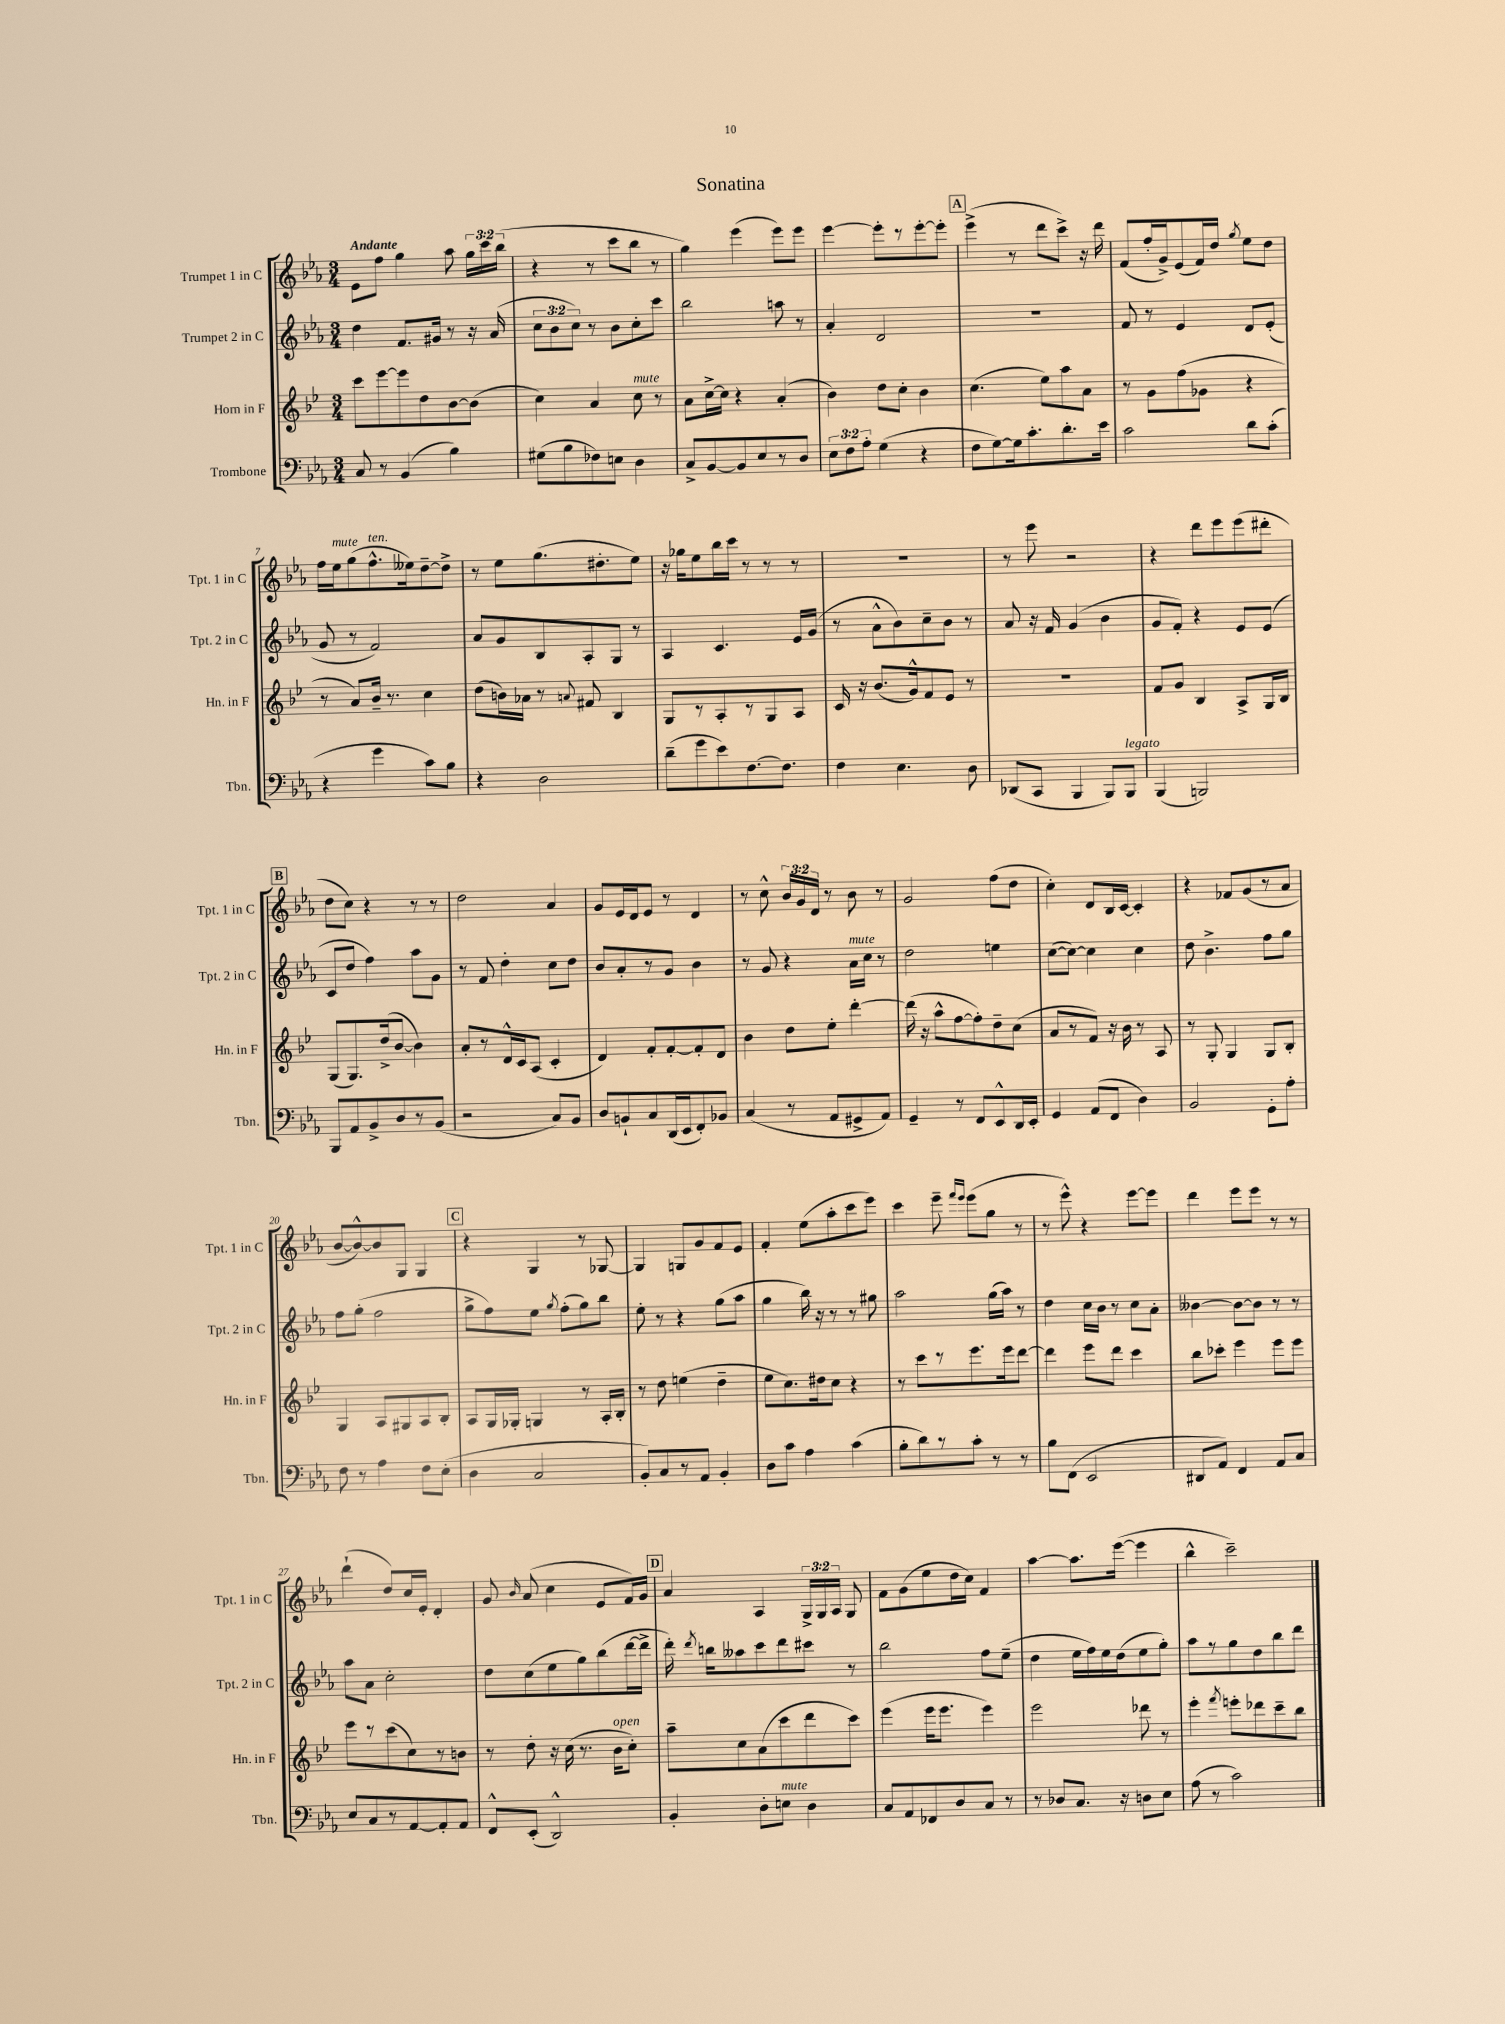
\header { title = "Sonatina" }
<<
\new StaffGroup <<
\new Staff = "s0" \with { instrumentName = "Trumpet 1 in C" shortInstrumentName = "Tpt. 1 in C" } {
    \clef treble \key ees \major \numericTimeSignature \time 3/4 \override Staff.TupletNumber.text = #tuplet-number::calc-fraction-text \tempo "Andante"
    \autoBeamOff ees'8[ f''8] g''4 aes''8 \tuplet 3/2 { g''16[ c'''16 bes''16]( } |
    r4 r8 c'''8[ bes''8] r8 |
    g''4) ees'''4( ees'''8[) ees'''8] |
    ees'''4~ ees'''8[-. r8 ees'''8~-. ees'''8]-. |
    \mark \markup { \box "A" } ees'''4->( r8 d'''8[ c'''8]->) r16 d'''16 |
    f'8[( f''16-. g'16->) ees'8( f'16) d''16] \acciaccatura { g''8 } ees''8[ d''8] |
    f''16[ ees''16^\markup { \italic "mute" } g''8( f''8.-^^\markup { \italic "ten." } eeses''16) d''8~-- d''8]-> |
    r8 ees''8[ g''8.( dis''8.-. ees''8]) |
    r16 ges''16[ ees''8 bes''16 c'''16] r8 r8 r8 |
    R2. |
    r8 ees'''8 r2 |
    r4 d'''8[ ees'''8 ees'''8( dis'''8]-. |
    \mark \markup { \box "B" } d''8[ c''8]) r4 r8 r8 |
    d''2 aes'4 |
    g'8[ ees'16 d'16 ees'8] r8 d'4 |
    r8 c''8-^ \tuplet 3/2 { bes'16[ g'16 d'16] } r8 bes'8 r8 |
    g'2 f''8[( d''8] |
    c''4-.) d'8[ bes16 c'16]~ c'4-. |
    r4 fes'8[ g'8( r8 aes'8] |
    bes'8[~ bes'8~-^) bes'8 g8] g4 |
    \mark \markup { \box "C" } r4 g4 r8 ges8~ |
    ges4 g8[ g'8 f'8 ees'8] |
    f'4-. ees''8[( aes''8-. c'''8 ees'''8]) |
    c'''4 ees'''8-- \grace { f'''16[ ees'''16] } ees'''8[( g''8] r8 |
    r8 ees'''8-^) r4 ees'''8[~ ees'''8] |
    d'''4 ees'''8[ ees'''8] r8 r8 |
    d'''4-!( d''8[) c''16 ees'16]-. d'4-. |
    g'8 \grace { bes'16 } aes'8( c''4 ees'8[ f'16) g'16] |
    \mark \markup { \box "D" } aes'4 aes4 \tuplet 3/2 { g16[-> g16 aes16] } g8 |
    f'8[ g'8( ees''8 d''16 c''16]) f'4 |
    aes''4~ aes''8.[ ees'''16]~( ees'''4 |
    bes''4-^ c'''2--) \bar "|." |
}
\new Staff = "s1" \with { instrumentName = "Trumpet 2 in C" shortInstrumentName = "Tpt. 2 in C" } {
    \clef treble \key ees \major \numericTimeSignature \time 3/4 \override Staff.TupletNumber.text = #tuplet-number::calc-fraction-text
    \autoBeamOff d''4 f'8.[ gis'16] r8 r16 aes'16( |
    \tuplet 3/2 { c''8[ bes'8 c''8]) } r8 bes'8[ c''8-. c'''8] |
    bes''2 a''8 r8 |
    aes'4-. d'2 |
    \mark \markup { \box "A" } R2. |
    f'8 r8 ees'4 d'8[ ees'8]-.( |
    g'8 r8 f'2) |
    aes'8[ g'8 bes8 aes8-. g8] r8 |
    aes4 c'4. ees'16[ g'16]( |
    r8 aes'8[-^ bes'8) c''8-- bes'8] r8 |
    aes'8 r16 f'16 g'4( bes'4 |
    g'8[ f'8]-.) r4 ees'8[ ees'8]( |
    \mark \markup { \box "B" } c'8[ d''8] f''4) aes''8[ g'8] |
    r8 f'8 d''4-. c''8[ d''8] |
    bes'8[ aes'8-. r8 g'8] bes'4 |
    r8 g'8 r4 aes'16[^\markup { \italic "mute" } c''16] r8 |
    d''2 e''4 |
    c''8[~( c''8]~) c''4 c''4 |
    d''8 bes'4.-> f''8[ g''8] |
    f''8[ g''8]-.( f''2 |
    \mark \markup { \box "C" } g''8[-> f''8) ees''8] \acciaccatura { g''8 } f''8[-.( g''8) bes''8] |
    ees''8-. r8 r4 g''8[( aes''8] |
    g''4 bes''16) r16 r8 r8 gis''8 |
    aes''2 g''16[( aes''16]) r8 |
    d''4 c''16[ bes'16] r8 c''8[ aes'8]-. |
    beses'4~ beses'8[~ beses'8] r8 r8 |
    aes''8[ aes'8] c''2-. |
    d''8[ c''8( ees''8 g''8) bes''8( d'''16~ d'''16]-> |
    \mark \markup { \box "D" } d'''16-.) \acciaccatura { d'''8 } b''16[ aeses''8 c'''8 d'''8 cis'''8] r8 |
    bes''2 f''8[ ees''8]--( |
    d''4 ees''16[ f''16) ees''16 d''16( ees''8 g''8]-.) |
    aes''8[ r8 g''8 d''8 bes''8 d'''8] \bar "|." |
}
\new Staff = "s2" \with { instrumentName = "Horn in F" shortInstrumentName = "Hn. in F" } {
    \clef treble \key bes \major \numericTimeSignature \time 3/4
    \autoBeamOff c'''8[ ees'''8~ ees'''8 d''8 bes'8~ bes'8]( |
    c''4) a'4 c''8^\markup { \italic "mute" } r8 |
    a'8[ c''16~-> c''16] r4 a'4-.( |
    bes'4) d''8[ c''8]-. bes'4 |
    \mark \markup { \box "A" } c''4.( ees''8[) a''8 a'8] |
    r8 g'8[ f''8( ges'8] r4 |
    r8 a'8[) bes'16]-- r8. c''4 |
    d''8[( b'16) aes'16] r8 \appoggiatura { a'8 } fis'8 bes4 |
    g8[ r8 a8-. r8 g8 a8] |
    c'16 r16 bes'8.[( g'16-^) f'8 ees'8] r8 |
    R2. |
    f'8[ g'8] bes4 a8[-> g16 bes16] |
    \mark \markup { \box "B" } g8[( g8.) d''16->( bes'8]~ bes'4) |
    a'8[-. r8 d'16-^ c'16 a8]( c'4-. |
    d'4) f'8[-. f'8~-. f'8-. d'8] |
    bes'4 d''8[ ees''8]-. d'''4~-. |
    d'''16( r16 a''8[-^ f''8~ f''8-.) d''8-- c''8]( |
    a'8[ r8 f'8]) r16 bes'16 r8 a8 |
    r8 g8-. g4 g8[ bes8]-. |
    g4 a8[ gis8 a8 bes8]-. |
    \mark \markup { \box "C" } a8[ g16 ges16]-. g4 r8 a16[-. bes16]-. |
    r8 d''8 e''4( d''4-- |
    ees''8[ c''8.) dis''16 c''8] r4 |
    r8 c'''8[ r8 ees'''8. ees'''16 d'''8]~ |
    d'''4 ees'''8[ d'''8] c'''4 |
    bes''8[ ces'''8]-. ees'''4 ees'''8[ ees'''8] |
    ees'''8[ r8 c'''8( c''8) r8 b'8] |
    r8 d''8-. r16 c''16( r8. bes'16[^\markup { \italic "open" } c''8]-.) |
    \mark \markup { \box "D" } a''8[-- c''8 a'8( c'''8 d'''8 c'''8]) |
    ees'''4( ees'''16[ ees'''8.] ees'''4) |
    ees'''2 des'''8 r8 |
    ees'''4-. \acciaccatura { f'''8 } e'''8[-. des'''8 c'''8-- bes''8] \bar "|." |
}
\new Staff = "s3" \with { instrumentName = "Trombone" shortInstrumentName = "Tbn." } {
    \clef bass \key ees \major \numericTimeSignature \time 3/4 \override Staff.TupletNumber.text = #tuplet-number::calc-fraction-text
    \autoBeamOff c8 r8 bes,4( bes4) |
    gis8[( bes8 fes8) e8] d4 |
    c8[-> bes,8~ bes,8 ees8 r8 d8] |
    \tuplet 3/2 { ees8[ f8 aes8]-. } g4( r4 |
    \mark \markup { \box "A" } f8[ g8~) g16 c'8.-. d'8.-. ees'16] |
    c'2 d'8[ c'8]-.( |
    r4 g'4 c'8[) bes8] |
    r4 d2 |
    d'8[--( g'8 ees'8) f8.~ f8.] |
    f4 ees4. d8 |
    des,8[( c,8] bes,,4 bes,,8[) bes,,8]^\markup { \italic "legato" } |
    bes,,4( b,,2) |
    \mark \markup { \box "B" } bes,,8[ aes,8 bes,8-> d8 r8 bes,8]( |
    r2 c8[) bes,8] |
    d8[ b,8-! c8 d,16( ees,16 f,8-.) bes,8] |
    c4( r8 aes,8[ gis,8-> aes,8]) |
    g,4-- r8 f,8[ ees,8-^ d,16 ees,16]-. |
    g,4 aes,8[( f,8] d4) |
    bes,2 g,8[-. aes8]-. |
    f8 r8 aes4 f8[ ees8]-.( |
    \mark \markup { \box "C" } d4 c2 |
    bes,8[-.) c8 r8 aes,8] bes,4-. |
    d8[ c'8] aes4 c'4( |
    bes8[-. d'8) r8 c'8]-. r8 r8 |
    bes8[ f,8]( ees,2 |
    dis,8[ aes,8]) f,4 aes,8[ c8] |
    ees8[ c8 r8 aes,8~ aes,8-. aes,8] |
    f,8[-^ ees,8]-.( d,2-^) |
    \mark \markup { \box "D" } bes,4-. d8[-. e8]^\markup { \italic "mute" } d4 |
    c8[ aes,8 fes,8 d8 c8] r8 |
    r8 des8[ c8.] r16 d8[ ees8] |
    aes8( r8 c'2) \bar "|." |
}
>>
>>
